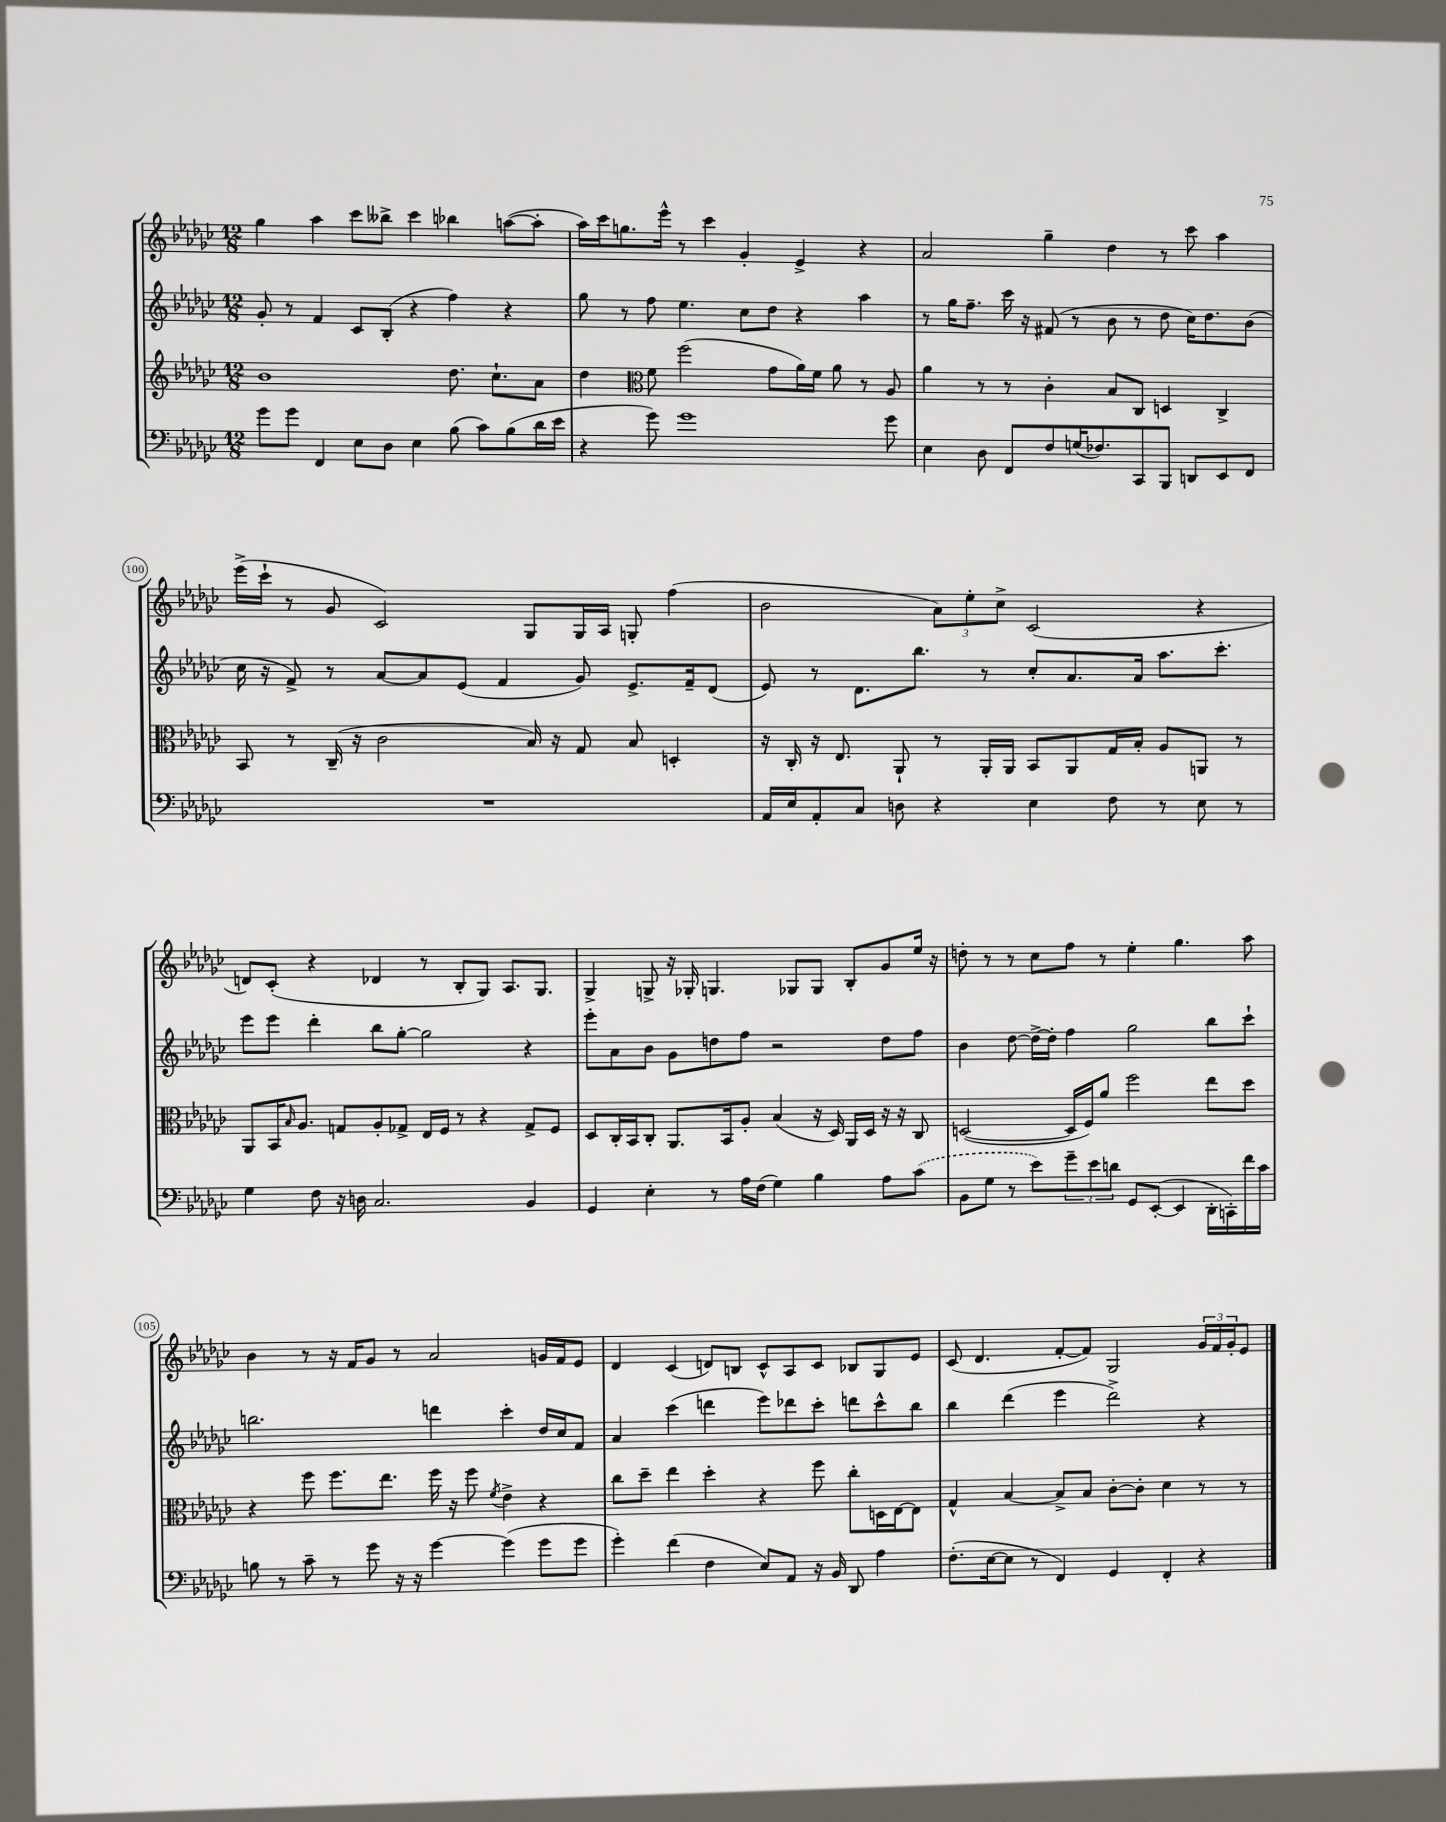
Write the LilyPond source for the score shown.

<<
\new StaffGroup <<
\new Staff = "s0" {
    \clef treble \key ges \major \numericTimeSignature \time 12/8
    ges''4 aes''4 ces'''8 beses''8-> ces'''4 bes''4 a''8~( a''8-. |
    aes''16) ces'''16 g''8. ees'''16-^ r8 ces'''4 ges'4-. ees'4-> r4 |
    aes'2 ges''4-- des''4 r8 ces'''8 aes''4 |
    ees'''16->( ces'''16-! r8 ges'8 ces'2) ges8 ges16 aes16 g8-. f''4( |
    bes'2 \tuplet 3/2 { aes'8) ees''8-. ces''8-> } ces'2( r4 |
    d'8) ces'8-.( r4 des'4 r8 bes8-. ges8) aes8. ges8. |
    ges4-> g8-> r16 ges16-. g4. ges8 ges8 bes8-. ges'8 ees''16 r16 |
    d''8-. r8 r8 ces''8 f''8 r8 ees''4-. ges''4. aes''8 |
    bes'4 r8 r16 f'16 ges'8 r8 aes'2 g'16 f'16 ees'8 |
    des'4 ces'4( d'8) b8 ces'8-^ aes8 ces'8 bes8 ges8 ees'8 |
    ces'8( des'4. f'8~-. f'8) ges2 \tuplet 3/2 { ges'16 f'16 ges'16-. } ees'8 \bar "|." |
}
\new Staff = "s1" {
    \clef treble \key ges \major \numericTimeSignature \time 12/8
    ges'8-. r8 f'4 ces'8 bes8-.( r4 f''4) r4 |
    ges''8 r8 f''8 ees''4. ces''8 des''8 r4 aes''4 |
    r8 ges''16 f''8.-- ces'''16 r16 fis'8( r8 bes'8 r8 des''8 ces''16) des''8. bes'8( |
    ces''16 r16 f'8->) r8 aes'8~ aes'8 ees'8( f'4 ges'8) ees'8.-> f'16-- des'8( |
    ees'8) r8 des'8. bes''8. r8 ces''8-. aes'8. aes'16 aes''8. ces'''8.-. |
    ees'''8 ees'''8 des'''4-. bes''8 ges''8~-. ges''2 r4 |
    ees'''8-. aes'8 bes'8 ges'8 d''8 f''8 r2 d''8 f''8 |
    bes'4 des''8~ des''16~-> des''16-. f''4 ges''2 bes''8 ces'''8-! |
    b''2. d'''4 ces'''4-. des''16 ces''16 f'8 |
    aes'4 ces'''4( d'''4 ees'''8) des'''8 ces'''8-. d'''8 ces'''8-^ bes''8 |
    bes''4 des'''4( ees'''4 des'''2->) r4 \bar "|." |
}
\new Staff = "s2" {
    \clef treble \key ges \major \numericTimeSignature \time 12/8
    bes'1 des''8. ces''8.-! aes'8 |
    des''4 \clef alto f'8 f''2( ges'8 aes'16) f'16 aes'8 r8 aes8 |
    aes'4 r8 r8 ces'4-. bes8 ces8 d4 ces4-> |
    bes,8 r8 ces16--( r16 ces'2 bes16) r16 ges8 bes8 d4-. |
    r16 ces16-. r16 ees8. aes,8-! r8 aes,16-. aes,16 bes,8 aes,8 ges16 bes16-. aes8 a,8 r8 |
    aes,8 bes,16 \grace { bes16 } aes8. g8 aes8-. ges8-> ees16 f16 r8 r4 ges8-> f8 |
    des8 ces16-. bes,16 ces8-. aes,8. bes,16 aes8-. bes4( r16 des16) aes,16 des16 r16 r16 ces8 |
    d2~( d16 f16) aes'8 f''2 ees''8 des''8 |
    r4 f''8 f''8. ees''8. f''16 r16 f''8 \acciaccatura { f'8 } ees'4-> r4 |
    ces''8 des''8-- ees''4 des''4-. r4 f''8 ces''8-. d16 ees16~ ees8 |
    ges4-^ bes4~ bes8-> bes8 ces'8~-. ces'8-. des'4 r8 r8 \bar "|." |
}
\new Staff = "s3" {
    \clef bass \key ges \major \numericTimeSignature \time 12/8
    ges'8 ges'8 f,4 ees8 des8 ees4 bes8( ces'8) bes8( des'16 ees'16 |
    r4 ges'8) ges'1 ges'8 |
    ees4 des8 f,8 f8 g16( fes8.) ces,8 bes,,8 d,8 ees,8 f,8 |
    R1. |
    aes,16 ees16 aes,8-. ces8 d8 r4 ees4 f8 r8 ees8 r8 |
    ges4 f8 r16 d16 ces2. bes,4 |
    ges,4 ees4-. r8 aes16 f16( ges4) bes4 aes8 \once \slurDashed ces'8( |
    bes,8 ges8 r8 ees'8) \tuplet 3/2 { ges'8-- ees'8 d'8 } ges,8 ees,8~-.( ees,4 des,16-. c,16-.) f'16 ces'16 |
    b8 r8 ces'8-- r8 ges'8 r16 r16 ges'4~ ges'4( ges'8 ges'8 |
    ges'4-.) f'4( f4 ees8) aes,8 r16 bes,16 des,8 aes4 |
    f8.-.( ees16~ ees8 r8 f,4) ges,4 f,4-. r4 \bar "|." |
}
>>
>>
\layout { \context { \Score currentBarNumber = #97 \override BarNumber.break-visibility = ##(#f #t #t) barNumberVisibility = #(every-nth-bar-number-visible 5) \override BarNumber.stencil = #(make-stencil-circler 0.1 0.3 ly:text-interface::print) } }
